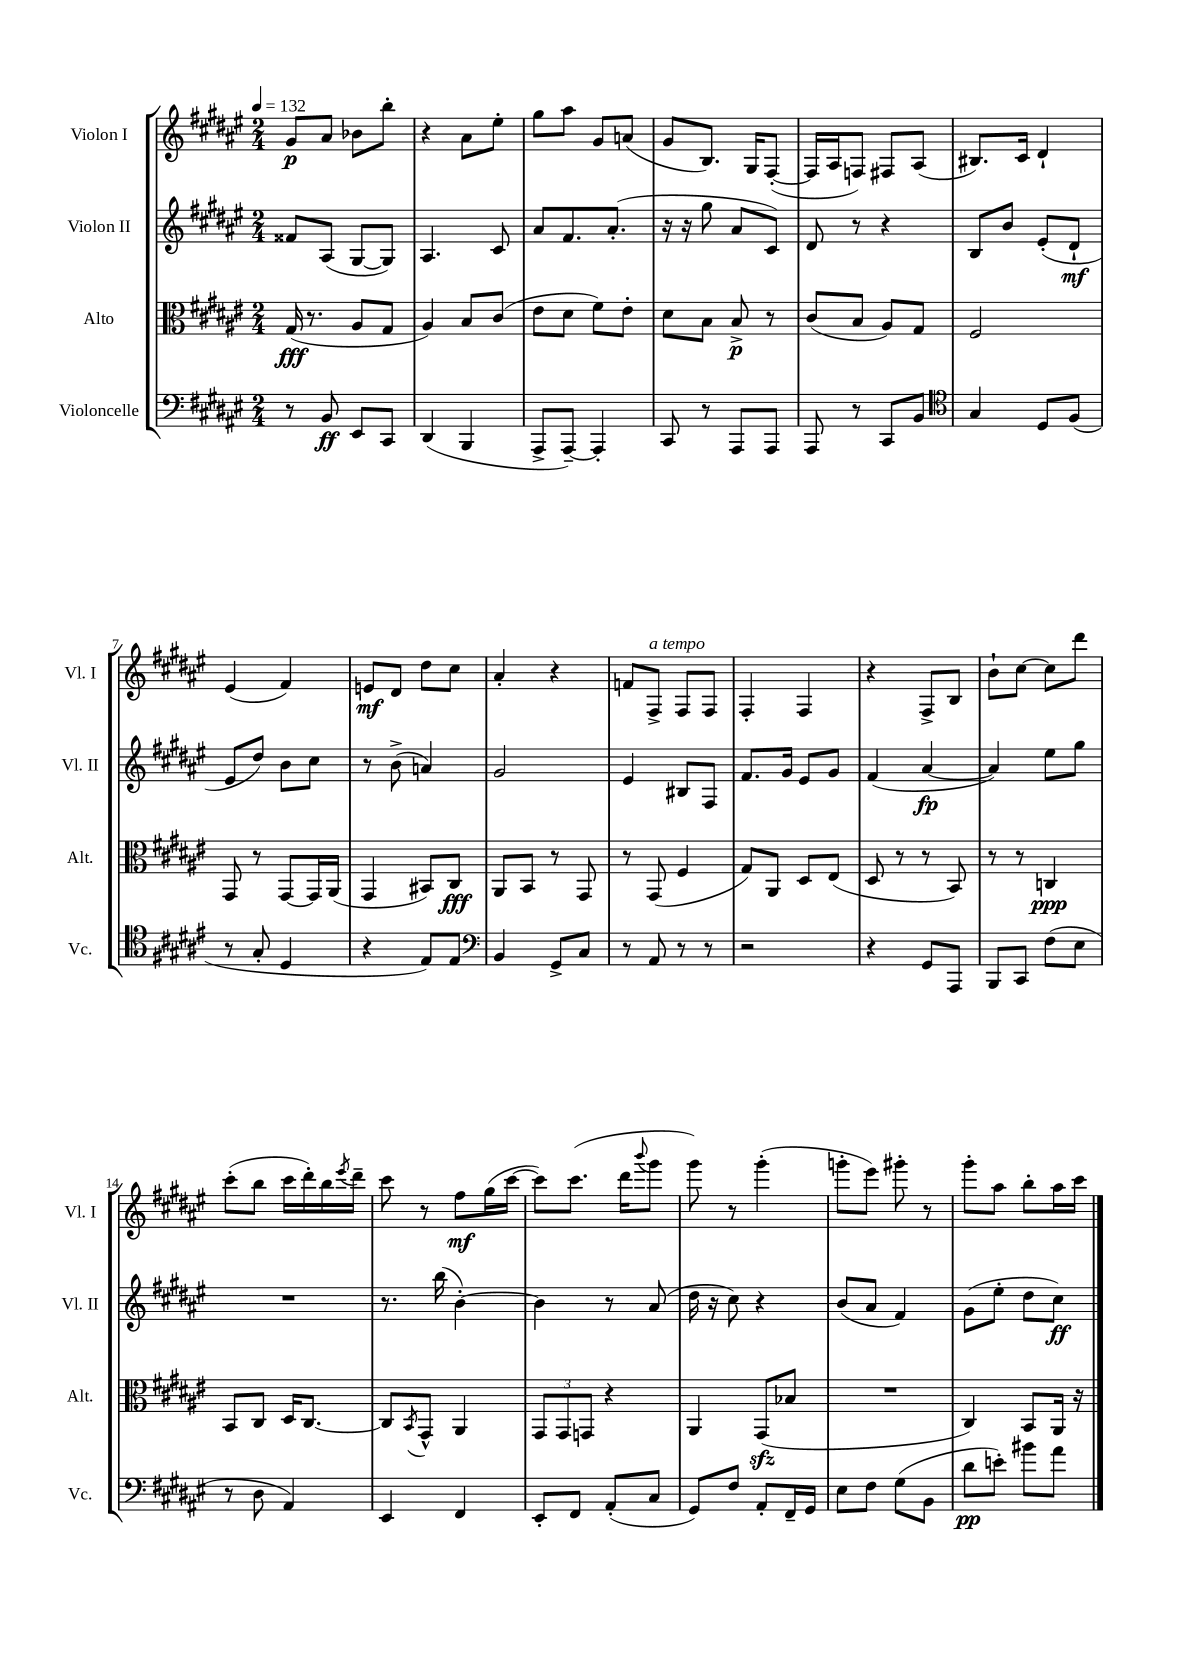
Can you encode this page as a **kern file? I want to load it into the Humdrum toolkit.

**kern	**dynam	**kern	**dynam	**kern	**dynam	**kern	**dynam
*part4	*part4	*part3	*part3	*part2	*part2	*part1	*part1
*staff4	*staff4	*staff3	*staff3	*staff2	*staff2	*staff1	*staff1
*I"Violoncelle	*	*I"Alto	*	*I"Violon II	*	*I"Violon I	*
*I'Vc.	*	*I'Alt.	*	*I'Vl. II	*	*I'Vl. I	*
*clefF4	*	*clefC3	*	*clefG2	*	*clefG2	*
*k[f#c#g#d#a#e#]	*	*k[f#c#g#d#a#e#]	*	*k[f#c#g#d#a#e#]	*	*k[f#c#g#d#a#e#]	*
*M2/4	*	*M2/4	*	*M2/4	*	*M2/4	*
*MM132	*	*MM132	*	*MM132	*	*MM132	*
=1	=1	=1	=1	=1	=1	=1	=1
8r	.	(16G#/	fff	8f##X/L	.	8g#/L	p
.	.	8.r	.	.	.	.	.
8BB/	ff	.	.	(8A#/J	.	8a#/J	.
8EE#/L	.	8A#/L	.	[8G#/L	.	8b-X\L	.
8CC#/J	.	8G#/J	.	8G#/J])	.	8bb'\J	.
=2	=2	=2	=2	=2	=2	=2	=2
(4DD#/	.	4A#/)	.	4.A#/	.	4r	.
4BBB/	.	8B/L	.	.	.	8a#\L	.
.	.	(8c#/J	.	8c#/	.	8ee#'\J	.
=3	=3	=3	=3	=3	=3	=3	=3
8AAA#^/L	.	8e#\L	.	8a#/L	.	8gg#\L	.
[8AAA#~/J)	.	8d#\J	.	8.f#/	.	8aa#\J	.
4AAA#'/]	.	8f#\L)	.	.	.	8g#/L	.
.	.	.	.	(8.a#'/J	.	.	.
.	.	8e#'\J	.	.	.	(8an/J	.
=4	=4	=4	=4	=4	=4	=4	=4
8CC#/	.	8d#\L	.	16r	.	8g#/L	.
.	.	.	.	16r	.	.	.
8r	.	8B\J	.	8gg#\	.	8.B/J)	.
8AAA#/L	.	8B^/	p	8a#/L	.	.	.
.	.	.	.	.	.	16G#/KL	.
8AAA#/J	.	8r	.	8c#/J)	.	([8F#'/J	.
=5	=5	=5	=5	=5	=5	=5	=5
8AAA#/	.	(8c#/L	.	8d#/	.	16F#/LL]	.
.	.	.	.	.	.	16A#/J	.
8r	.	8B/J	.	8r	.	8Fn/J)	.
8CC#/L	.	8A#/L)	.	4r	.	8F#X/L	.
8BB/J	.	8G#/J	.	.	.	(8A#/J	.
=6	=6	=6	=6	=6	=6	=6	=6
*clefC4	*	*	*	*	*	*	*
4G#/	.	2F#/	.	8B/L	.	8.B#X/L)	.
.	.	.	.	8b/J	.	.	.
.	.	.	.	.	.	16c#/Jk	.
8D#/L	.	.	.	(8e#'/L	.	4d#`/	.
(8F#/J	.	.	.	8d#`/J	mf	.	.
!!LO:LB:g=z
=7	=7	=7	=7	=7	=7	=7	=7
8r	.	8GG#/	.	8e#/L	.	(4e#/	.
8G#'/	.	8r	.	8dd#/J)	.	.	.
4D#/	.	[8GG#/L	.	8b\L	.	4f#/)	.
.	.	16GG#/L]	.	8cc#\J	.	.	.
.	.	(16AA#/JJ	.	.	.	.	.
=8	=8	=8	=8	=8	=8	=8	=8
4r	.	4GG#/	.	8r	.	8en/L	mf
.	.	.	.	(8b^\	.	8d#/J	.
8E#/L)	.	8BB#X/L)	.	4an/)	.	8dd#\L	.
8E#/J	.	8C#/J	fff	.	.	8cc#\J	.
=9	=9	=9	=9	=9	=9	=9	=9
*clefF4	*	*	*	*	*	*	*
4BB/	.	8AA#/L	.	2g#/	.	4a#'/	.
.	.	8BB/J	.	.	.	.	.
8GG#^/L	.	8r	.	.	.	4r	.
8C#/J	.	8GG#/	.	.	.	.	.
=10	=10	=10	=10	=10	=10	=10	=10
8r	.	8r	.	4e#/	.	8fn/L	.
!	!	!	!	!	!	!LO:TX:a:i:t=a tempo	!
8AA#/	.	(8GG#/	.	.	.	8F#^/J	.
8r	.	4F#/	.	8B#X/L	.	8F#/L	.
8r	.	.	.	8F#/J	.	8F#/J	.
=11	=11	=11	=11	=11	=11	=11	=11
2r	.	8G#/L)	.	8.f#/L	.	4F#'/	.
.	.	8AA#/J	.	.	.	.	.
.	.	.	.	16g#/Jk	.	.	.
.	.	8D#/L	.	8e#/L	.	4F#/	.
.	.	(8E#/J	.	8g#/J	.	.	.
=12	=12	=12	=12	=12	=12	=12	=12
4r	.	8D#/	.	(4f#/	.	4r	.
.	.	8r	.	.	.	.	.
8GG#/L	.	8r	.	[4a#/	fp	8F#^/L	.
8AAA#/J	.	8BB/)	.	.	.	8B/J	.
=13	=13	=13	=13	=13	=13	=13	=13
8BBB/L	.	8r	.	4a#/])	.	8b`\L	.
8CC#/J	.	8r	.	.	.	[8cc#\J	.
(8F#\L	.	4Cn/	ppp	8ee#\L	.	8cc#\L]	.
8E#\J	.	.	.	8gg#\J	.	8ddd#\J	.
!!LO:LB:g=z
=14	=14	=14	=14	=14	=14	=14	=14
8r	.	8BB/L	.	2r	.	(8ccc#'\L	.
8D#\	.	8C#/J	.	.	.	8bb\J	.
4AA#/)	.	16D#/KL	.	.	.	16ccc#\LL	.
.	.	[8.C#/J	.	.	.	16ddd#'\)	.
.	.	.	.	.	.	16bb\	.
.	.	.	.	.	.	8qeee#/	.
.	.	.	.	.	.	16ddd#~\JJ	.
=15	=15	=15	=15	=15	=15	=15	=15
4EE#/	.	8C#/L]	.	8.r	.	8ccc#\	.
.	.	8qBB/	.	.	.	.	.
.	.	8GG#^^/J	.	.	.	8r	.
.	.	.	.	(16bb\	.	.	.
4FF#/	.	4AA#/	.	[4b'\)	.	8ff#\L	mf
.	.	.	.	.	.	(16gg#\L	.
.	.	.	.	.	.	[16ccc#\JJ	.
=16	=16	=16	=16	=16	=16	=16	=16
8EE#'/L	.	12GG#/L	.	4b\]	.	8ccc#\L])	.
.	.	12GG#/	.	.	.	.	.
8FF#/J	.	.	.	.	.	(8.ccc#\J	.
.	.	12GGn/J	.	.	.	.	.
(8AA#'/L	.	4r	.	8r	.	.	.
.	.	.	.	.	.	16ddd#\KL	.
.	.	.	.	.	.	8qqbbb/	.
8C#/J	.	.	.	(8a#/	.	8ggg#\J	.
=17	=17	=17	=17	=17	=17	=17	=17
8GG#/L)	.	4AA#/	.	16dd#\	.	8ggg#\)	.
.	.	.	.	16r	.	.	.
8F#/J	.	.	.	8cc#\)	.	8r	.
8AA#'/L	.	(8GG#zz/L	.	4r	.	(4ggg#'\	.
16FF#~/L	.	8B-X/J	.	.	.	.	.
16GG#/JJ	.	.	.	.	.	.	.
=18	=18	=18	=18	=18	=18	=18	=18
8E#\L	.	2r	.	(8b/L	.	8gggn'\L	.
8F#\J	.	.	.	8a#/J	.	8eee#\J)	.
(8G#\L	.	.	.	4f#/)	.	8ggg#X'\	.
8BB\J	.	.	.	.	.	8r	.
=19	=19	=19	=19	=19	=19	=19	=19
8d#\L	pp	4C#/)	.	(8g#\L	.	8ggg#'\L	.
8en'\J)	.	.	.	8ee#'\J	.	8aa#\J	.
8b#X\L	.	8BB/L	.	8dd#\L	.	8bb'\L	.
8a#\J	.	16AA#/Jk	.	8cc#\J)	ff	16aa#\L	.
.	.	16r	.	.	.	16ccc#\JJ	.
==	==	==	==	==	==	==	==
*-	*-	*-	*-	*-	*-	*-	*-
